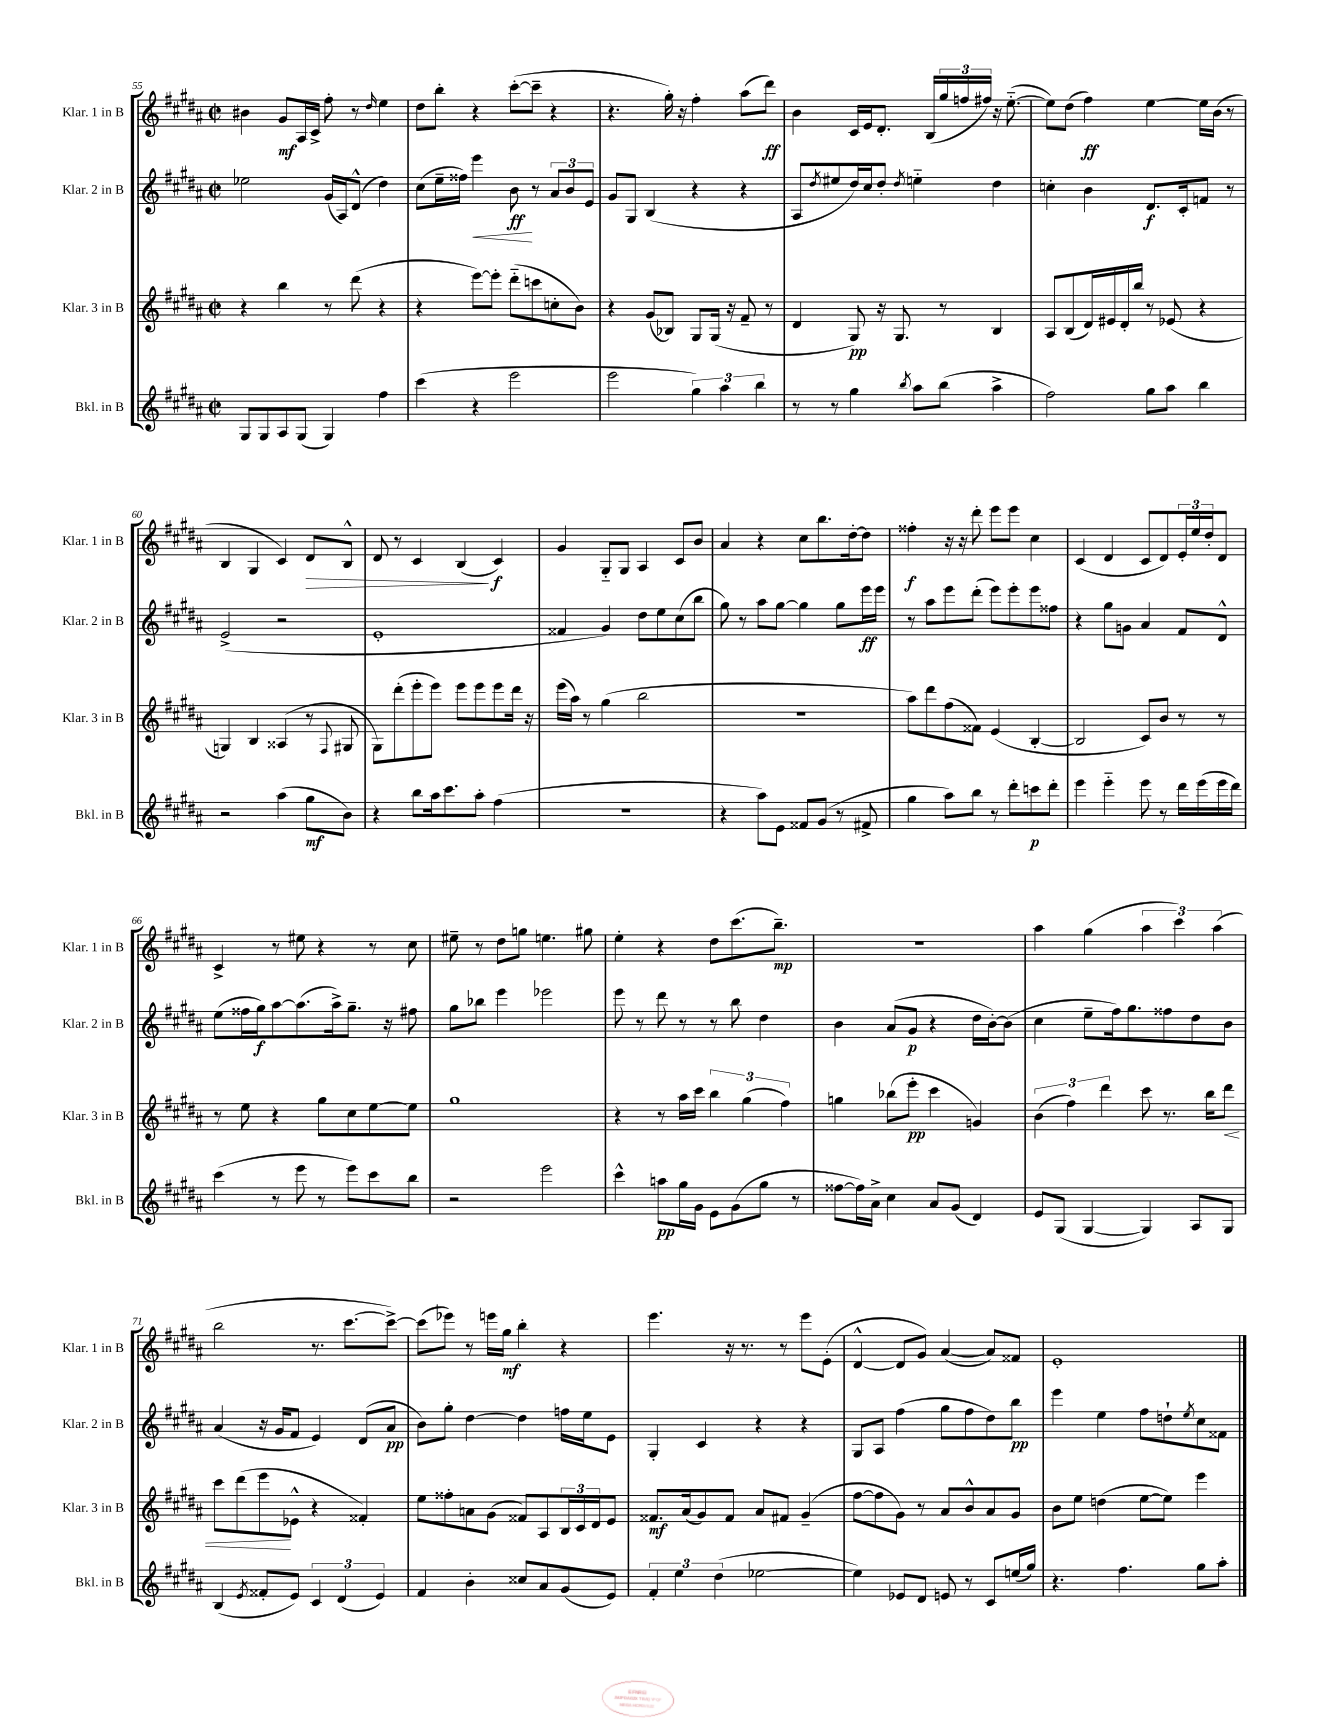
<<
\new StaffGroup <<
\new Staff = "s0" \with { instrumentName = "Klar. 1 in B" shortInstrumentName = "Klar. 1 in B" } {
    \clef treble \key b \major \defaultTimeSignature \time 2/2
    bis'4 gis'8\mf ais16 cis'16-> fis''8-. r8 \grace { dis''16 } e''4 |
    dis''8 b''8-. r4 cis'''8~-.( cis'''8-- r4 |
    r4. gis''16-.) r16 fis''4-. ais''8( dis'''8\ff) |
    b'4 cis'16 e'16 dis'8.-. b16( \tuplet 3/2 { gis''16 f''16 fis''16) } r16 e''8.~-_( |
    e''8) dis''8( fis''4\ff) e''4~ e''16 b'16( r8 |
    b4 gis4 cis'4) dis'8\> b8-^ |
    dis'8 r8 cis'4 b4\!( cis'4\f) |
    gis'4 gis8-_ gis8 ais4 cis'8 b'8 |
    ais'4 r4 cis''8 b''8. dis''16~-. dis''8 |
    fisis''4-.\f r16 r16 dis'''8-. e'''8 e'''8 cis''4 |
    cis'4( dis'4 cis'8 dis'8) \tuplet 3/2 { e'16-. e''16 dis''16-. } dis'8 |
    cis'4-> r8 eis''8 r4 r8 cis''8 |
    eis''8-- r8 dis''8 g''8 e''4. gis''8 |
    e''4-. r4 dis''8 cis'''8.( b''8.--\mp) |
    R1 |
    ais''4 gis''4( \tuplet 3/2 { ais''4 cis'''4) ais''4( } |
    b''2 r8. cis'''8.~ cis'''8~->) |
    cis'''8( ees'''8) r8 e'''16 gis''16\mf b''4-. r4 |
    e'''4. r16 r8. r8 e'''8 e'8-.( |
    dis'4~-^ dis'8 gis'8) ais'4~( ais'8) fisis'8 |
    e'1-. \bar "|." |
}
\new Staff = "s1" \with { instrumentName = "Klar. 2 in B" shortInstrumentName = "Klar. 2 in B" } {
    \clef treble \key b \major \defaultTimeSignature \time 2/2
    ees''2 gis'16( ais16) dis'8-^( dis''4) |
    cis''8( e''16-- fisis''16) e'''4\< b'8\ff\! r8 \tuplet 3/2 { ais'8 b'8 e'8 } |
    gis'8 gis8 b4( r4 r4 |
    ais8 \acciaccatura { dis''8 } eis''8 dis''16) cis''16 dis''8-. \acciaccatura { dis''8 } e''4-_ dis''4 |
    c''4-. b'4 dis'8.\f cis'16-. f'8 r8 |
    e'2->( r2 |
    e'1-. |
    fisis'4 gis'4) dis''8 e''8 cis''8( b''8 |
    gis''8) r8 ais''8 gis''8~ gis''4 gis''8 e'''16\ff e'''16 |
    r8 ais''8 e'''8 dis'''8-.( e'''8) e'''8-. e'''8 fisis''8 |
    r4 gis''8 g'8 ais'4 fis'8 dis'8-^ |
    e''8( fisis''16 gis''16\f) ais''8~ ais''8.( ais''16->) gis''8.-- r16 fis''8 |
    gis''8 bes''8 e'''4 ees'''2 |
    e'''8 r8 dis'''8 r8 r8 b''8 dis''4 |
    b'4 ais'8( gis'8\p r4 dis''16 b'16~-.) b'8( |
    cis''4 e''8-- fis''16) gis''8. fisis''8 dis''8 b'8 |
    ais'4( r16 gis'16 fis'8 e'4) dis'8( ais'8\pp |
    b'8) gis''8-. dis''4~ dis''4 f''16 e''16 e'8 |
    gis4-. cis'4 r4 r4 |
    gis8 ais8 fis''4( gis''8 fis''8 dis''8) b''8\pp |
    e'''4 e''4 fis''8 d''8-! \acciaccatura { e''8 } cis''8 fisis'8 \bar "|." |
}
\new Staff = "s2" \with { instrumentName = "Klar. 3 in B" shortInstrumentName = "Klar. 3 in B" } {
    \clef treble \key b \major \defaultTimeSignature \time 2/2
    r4 b''4 r8 dis'''8( r4 |
    r4 e'''8~) e'''8-. dis'''8-_( c'''8 c''8-. b'8) |
    r4 gis'8( bes8) gis8 gis16( r16 fis'8-- r8 |
    dis'4 gis8\pp) r16 gis8. r8 b4 |
    ais8 b8( dis'16) eis'16 dis'16-. b''16 r8 ees'8( r4 |
    g4) b4 aisis4( r8 \appoggiatura { fis8 } gis8 |
    gis8) dis'''8-.( e'''8-. e'''8) e'''8 e'''8 e'''8 dis'''16 r16 |
    e'''16( ais''16) r8 gis''4( b''2 |
    R1 |
    ais''8) dis'''8 fis''8( fisis'8) e'4( b4~-. |
    b2 cis'8) b'8 r8 r8 |
    r8 e''8 r4 gis''8 cis''8 e''8~ e''8 |
    gis''1 |
    r4 r8 ais''16 cis'''16 \tuplet 3/2 { b''4 gis''4( fis''4) } |
    g''4 bes''8( e'''8-.\pp cis'''4 g'4) |
    \tuplet 3/2 { b'4( fis''4) dis'''4 } cis'''8 r8. b''16 dis'''8\< |
    cis'''8 dis'''8( e'''8\! ees'8-^ r4 fisis'4-.) |
    e''8 fisis''8-. a'8 gis'8( fisis'8) ais8 \tuplet 3/2 { b16 cis'16 dis'16 } e'8 |
    fisis'8.\mf ais'16( gis'8) fisis'8 ais'8 fis'8 gis'4--( |
    fis''8~ fis''8 gis'8) r8 ais'8 b'8-^ ais'8 gis'8 |
    b'8 e''8 d''4( e''8~ e''8) e'''4 \bar "|." |
}
\new Staff = "s3" \with { instrumentName = "Bkl. in B" shortInstrumentName = "Bkl. in B" } {
    \clef treble \key b \major \defaultTimeSignature \time 2/2
    gis8 gis8 ais8 gis8( gis4) fis''4 |
    cis'''4( r4 e'''2 |
    e'''2 \tuplet 3/2 { gis''4) ais''4 b''4 } |
    r8 r8 gis''4 \acciaccatura { b''8 } ais''8 b''8( ais''4-> |
    fis''2) gis''8 ais''8 b''4 |
    r2 ais''4( gis''8\mf b'8) |
    r4 b''8 ais''16 cis'''8. ais''8-. fis''4( |
    R1 |
    r4 ais''8) e'8 fisis'8 gis'8( r8 fis'8-> |
    gis''4 ais''8) b''8 r8 dis'''8-. c'''8\p dis'''8-. |
    e'''4 e'''4-_ e'''8 r8 dis'''16 e'''16( e'''16 dis'''16) |
    cis'''4( r8 e'''8 r8 e'''8) cis'''8 b''8 |
    r2 e'''2 |
    cis'''4-^ a''8\pp gis''16 gis'16 e'8 gis'8( gis''8 r8 |
    fisis''8~ fisis''16) ais'16-> cis''4 ais'8 gis'8( dis'4) |
    e'8 gis8( gis4~ gis4) ais8 gis8 |
    b4( \acciaccatura { e'8 } fisis'8-. e'8) \tuplet 3/2 { cis'4 dis'4( e'4) } |
    fis'4 b'4-. cisis''8 ais'8 gis'8( e'8) |
    \tuplet 3/2 { fis'4-. e''4 dis''4( } ees''2~ |
    ees''4) ees'8 dis'8 e'8 r8 cis'8 e''16( gis''16) |
    r4. fis''4. gis''8 ais''8-. \bar "|." |
}
>>
>>
\layout { \context { \Score currentBarNumber = #55 } }
